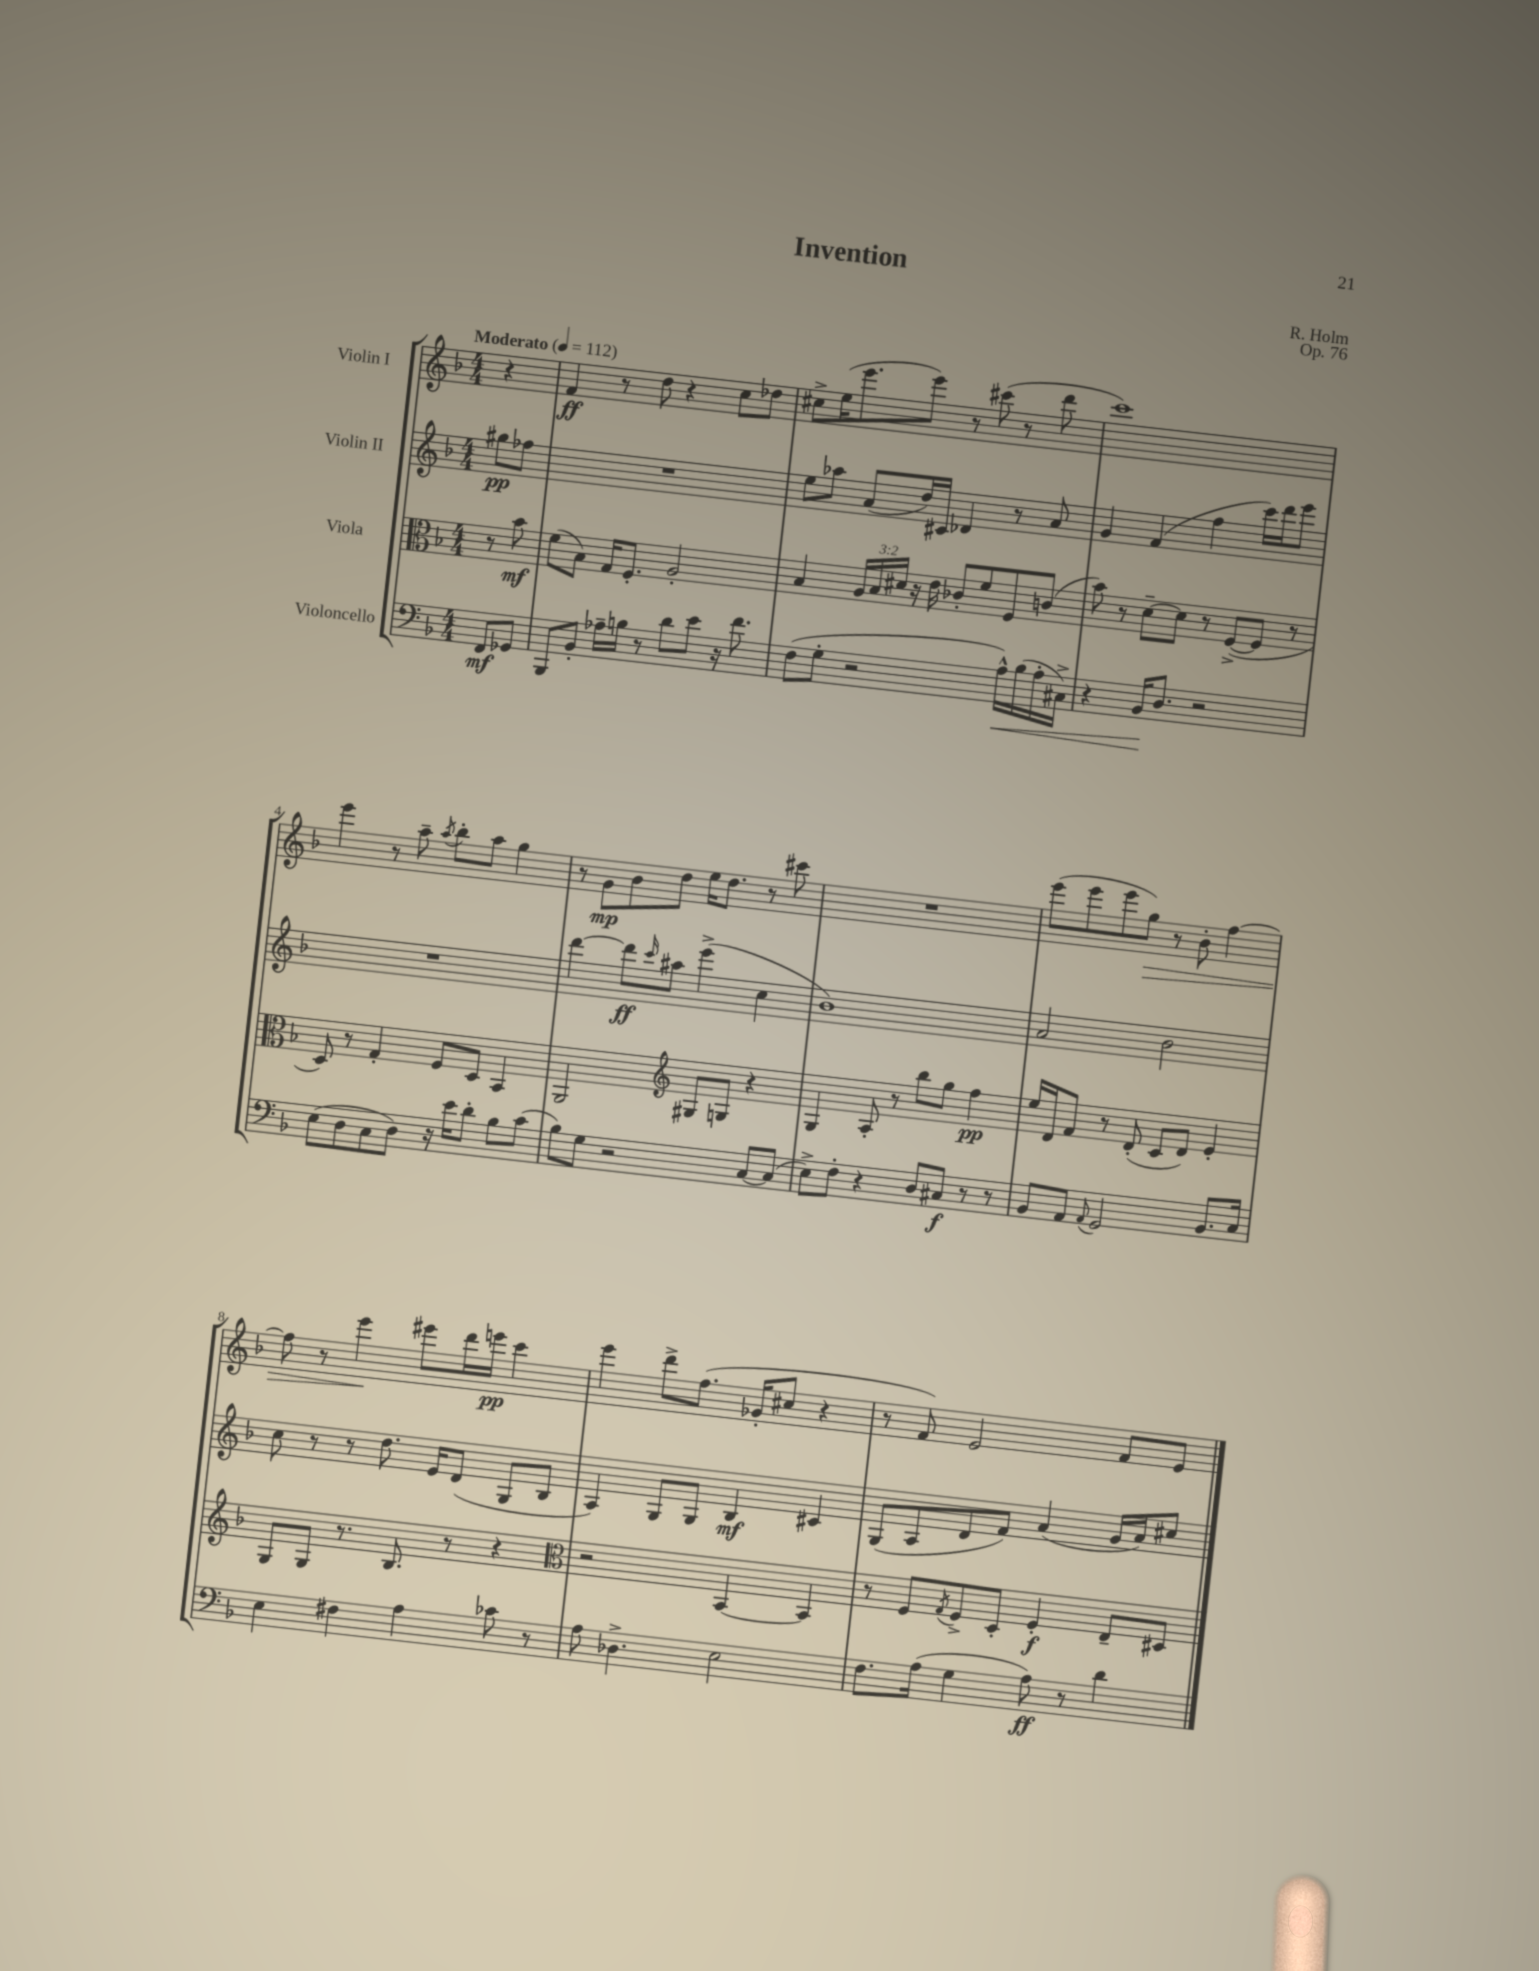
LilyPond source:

\header { title = "Invention" composer = "R. Holm" opus = "Op. 76" }
<<
\new StaffGroup <<
\new Staff = "s0" \with { instrumentName = "Violin I" } {
    \clef treble \key f \major \numericTimeSignature \time 4/4 \partial 4 \tempo "Moderato" 4 = 112
    r4 |
    f'4\ff r8 d''8 r4 c''8 des''8 |
    cis''8-> e''16( e'''8. e'''8) r8 cis'''8( r8 d'''8 |
    c'''1) |
    e'''4 r8 a''8-- \acciaccatura { a''8 } bes''8-. a''8 g''4 |
    r8 g'8\mp bes'8 d''8 e''16 d''8. r8 cis'''8 |
    R1 |
    e'''8( e'''8 e'''8 g''8\>) r8 bes'8-. f''4~ |
    f''8 r8 e'''4\! eis'''8 d'''16 e'''16\pp c'''4 |
    e'''4 d'''8-> f''8.( ges'16-. cis''8 r4 |
    r8 f'8) e'2 f'8 e'8 \bar "|." |
}
\new Staff = "s1" \with { instrumentName = "Violin II" } {
    \clef treble \key f \major \numericTimeSignature \time 4/4 \partial 4
    gis''8\pp fes''8 |
    R1 |
    e''8 aes''8 a'8( d''16) cis'16 des'4 r8 a'8 |
    g'4 f'4( f''4 c'''16) d'''16 e'''8 |
    R1 |
    d'''4~ d'''8\ff \grace { c'''16 } ais''8 e'''4->( c''4 |
    bes'1) |
    a'2 bes'2 |
    c''8 r8 r8 d''8. e'16 d'8( g8 bes8 |
    a4) g8 g8 bes4\mf cis'4 |
    g8( a8 d'8 f'8) a'4( g'16 a'16) cis''8 \bar "|." |
}
\new Staff = "s2" \with { instrumentName = "Viola" } {
    \clef alto \key f \major \numericTimeSignature \time 4/4 \override Staff.TupletNumber.text = #tuplet-number::calc-fraction-text \partial 4
    r8 bes'8\mf |
    f'8( bes8) g16 f8.-. a2-. |
    bes4 \tuplet 3/2 { a16 bes16 dis'16 } r16 e'16 ces'8-. f'8 f8 c'8( |
    bes'8) r8 d'8~-- d'8 r8 f8~->( f8 r8 |
    d8) r8 g4-. f8 d8 bes,4 |
    a,2 \clef treble gis8 g8 r4 |
    g4 a8-. r8 bes''8 g''8 f''4\pp |
    e''16 d'16 f'8 r8 d'8-.( c'8 d'8) e'4-. |
    g8 g8 r8. bes8. r8 r4 |
    \clef alto r2 bes,4~ bes,4 |
    r8 f8 \acciaccatura { g8 } f8-> d8-. f4-.\f e8-- dis8 \bar "|." |
}
\new Staff = "s3" \with { instrumentName = "Violoncello" } {
    \clef bass \key f \major \numericTimeSignature \time 4/4 \partial 4
    f,8\mf ges,8 |
    bes,,8 bes,8-. aes16-- b16 r8 d'8 e'8 r16 f'8. |
    f8( g8-. r2 a16-^\<) bes16( a16-. cis16->) |
    r4 bes,16\! d8. r2 |
    e8( d8 c8 d8) r16 e'16 d'8-. bes8 c'8( |
    bes8) g8 r2 c8~ c8( |
    e8->) f8-. r4 d8 cis8\f r8 r8 |
    bes,8 a,8 \appoggiatura { a,8 } g,2 bes,8. c16 |
    e4 fis4 a4 ces'8 r8 |
    a8 des4.-> e2 |
    f8. a16( g4 a8\ff) r8 d'4 \bar "|." |
}
>>
>>
